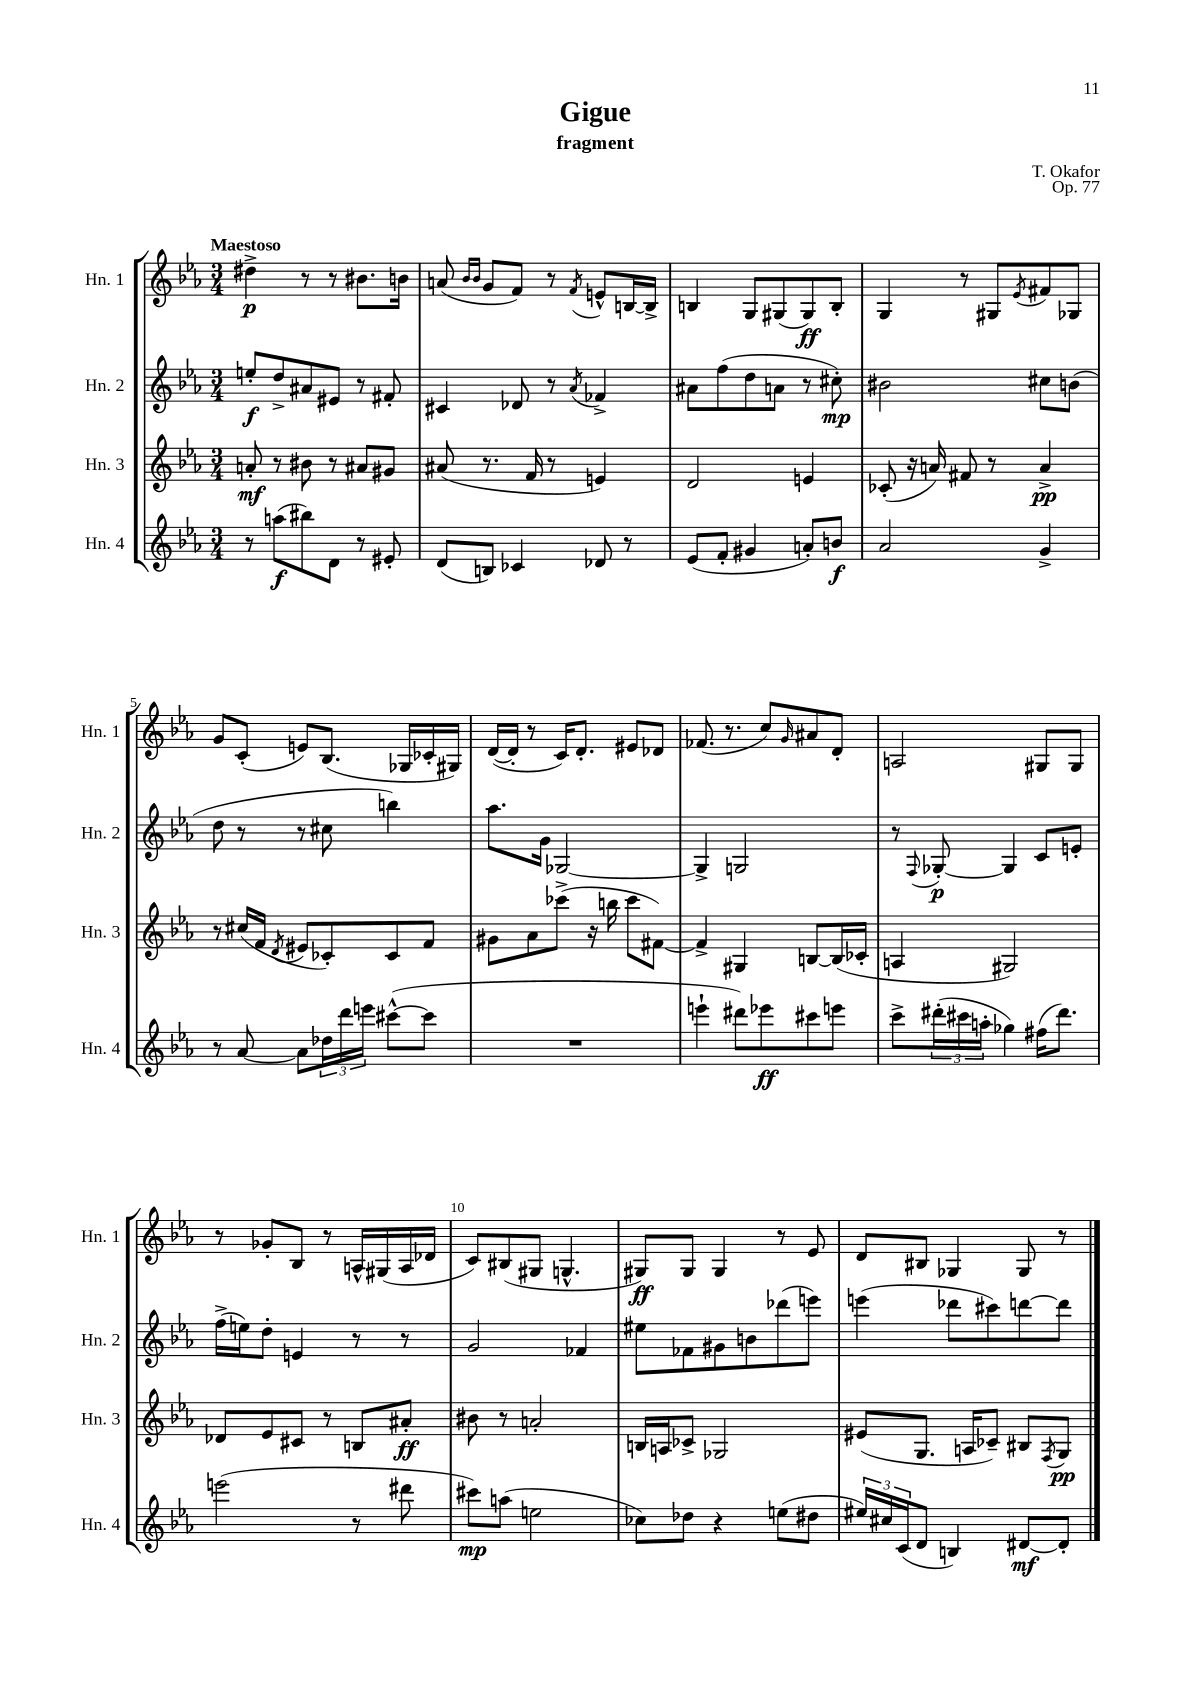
\header { title = "Gigue" composer = "T. Okafor" subtitle = "fragment" opus = "Op. 77" }
<<
\new StaffGroup <<
\new Staff = "s0" \with { instrumentName = "Hn. 1" shortInstrumentName = "Hn. 1" } {
    \clef treble \key ees \major \numericTimeSignature \time 3/4 \tempo "Maestoso"
    dis''4->\p r8 r8 bis'8. b'16 |
    a'8( \grace { bes'16 bes'16 } g'8 f'8) r8 \acciaccatura { f'8 } e'8-^ b16~ b16-> |
    b4 g8 gis8( gis8\ff) b8-. |
    g4 r8 gis8 \acciaccatura { ees'8 } fis'8 ges8 |
    g'8 c'8-.( e'8) bes8.( ges16 ces'16-. gis16) |
    d'16~( d'16-. r8 c'16) d'8.-. eis'8 des'8 |
    fes'8.( r8. c''8) \grace { g'16 } ais'8 d'8-. |
    a2 gis8 gis8 |
    r8 ges'8-. bes8 r8 a16-^ gis16( a16 des'16 |
    c'8) bis8( gis8 g4.-^ |
    gis8\ff) gis8 gis4 r8 ees'8 |
    d'8 bis8 ges4 ges8 r8 \bar "|." |
}
\new Staff = "s1" \with { instrumentName = "Hn. 2" shortInstrumentName = "Hn. 2" } {
    \clef treble \key ees \major \numericTimeSignature \time 3/4
    e''8-.\f d''8-> ais'8 eis'8 r8 fis'8-. |
    cis'4 des'8 r8 \acciaccatura { aes'8 } fes'4-> |
    ais'8 f''8( d''8 a'8 r8 cis''8-.\mp) |
    bis'2 cis''8 b'8( |
    d''8 r8 r8 cis''8 b''4) |
    aes''8. g'16 ges2~ |
    ges4-> g2 |
    r8 \appoggiatura { f8 } ges8~-.\p ges4 c'8 e'8-. |
    f''16->( e''16) d''8-. e'4 r8 r8 |
    g'2 fes'4 |
    eis''8 fes'8 gis'8 b'8 des'''8( e'''8) |
    e'''4( des'''8 cis'''8) d'''8~ d'''8 \bar "|." |
}
\new Staff = "s2" \with { instrumentName = "Hn. 3" shortInstrumentName = "Hn. 3" } {
    \clef treble \key ees \major \numericTimeSignature \time 3/4
    a'8-.\mf r8 bis'8 r8 ais'8 gis'8 |
    ais'8( r8. f'16 r8 e'4) |
    d'2 e'4 |
    ces'8-.( r16 a'16) fis'8 r8 a'4->\pp |
    r8 cis''16( f'16 \acciaccatura { d'8 } eis'8 ces'8-.) ces'8 f'8 |
    gis'8 aes'8 ces'''8->( r16 b''16 ces'''8 fis'8~) |
    fis'4-> gis4 b8~ b16( ces'16-. |
    a4 gis2) |
    des'8 ees'8 cis'8 r8 b8 ais'8-.\ff |
    bis'8 r8 a'2-. |
    b16 a16 ces'8-> ges2 |
    eis'8( g8. a16 ces'8--) bis8 \acciaccatura { f8 } g8\pp \bar "|." |
}
\new Staff = "s3" \with { instrumentName = "Hn. 4" shortInstrumentName = "Hn. 4" } {
    \clef treble \key ees \major \numericTimeSignature \time 3/4
    r8 a''8\f( bis''8) d'8 r8 eis'8-. |
    d'8( b8) ces'4 des'8 r8 |
    ees'8( f'8-. gis'4 a'8-.) b'8\f |
    aes'2 g'4-> |
    r8 aes'8~ aes'8 \tuplet 3/2 { des''16 d'''16 e'''16 } cis'''8~-^( cis'''8 |
    R2. |
    e'''4-! dis'''8) ees'''8\ff cis'''8 e'''8 |
    c'''8-> \tuplet 3/2 { dis'''16-.( cis'''16 a''16-. } ges''4) fis''16( dis'''8.) |
    e'''2( r8 dis'''8 |
    cis'''8\mp) a''8( e''2 |
    ces''8) des''8 r4 e''8( dis''8 |
    \tuplet 3/2 { eis''16) cis''16 c'16( } d'8 b4) dis'8~\mf dis'8-. \bar "|." |
}
>>
>>
\layout { \context { \Score \override BarNumber.break-visibility = ##(#f #t #t) barNumberVisibility = #(every-nth-bar-number-visible 5) } }
